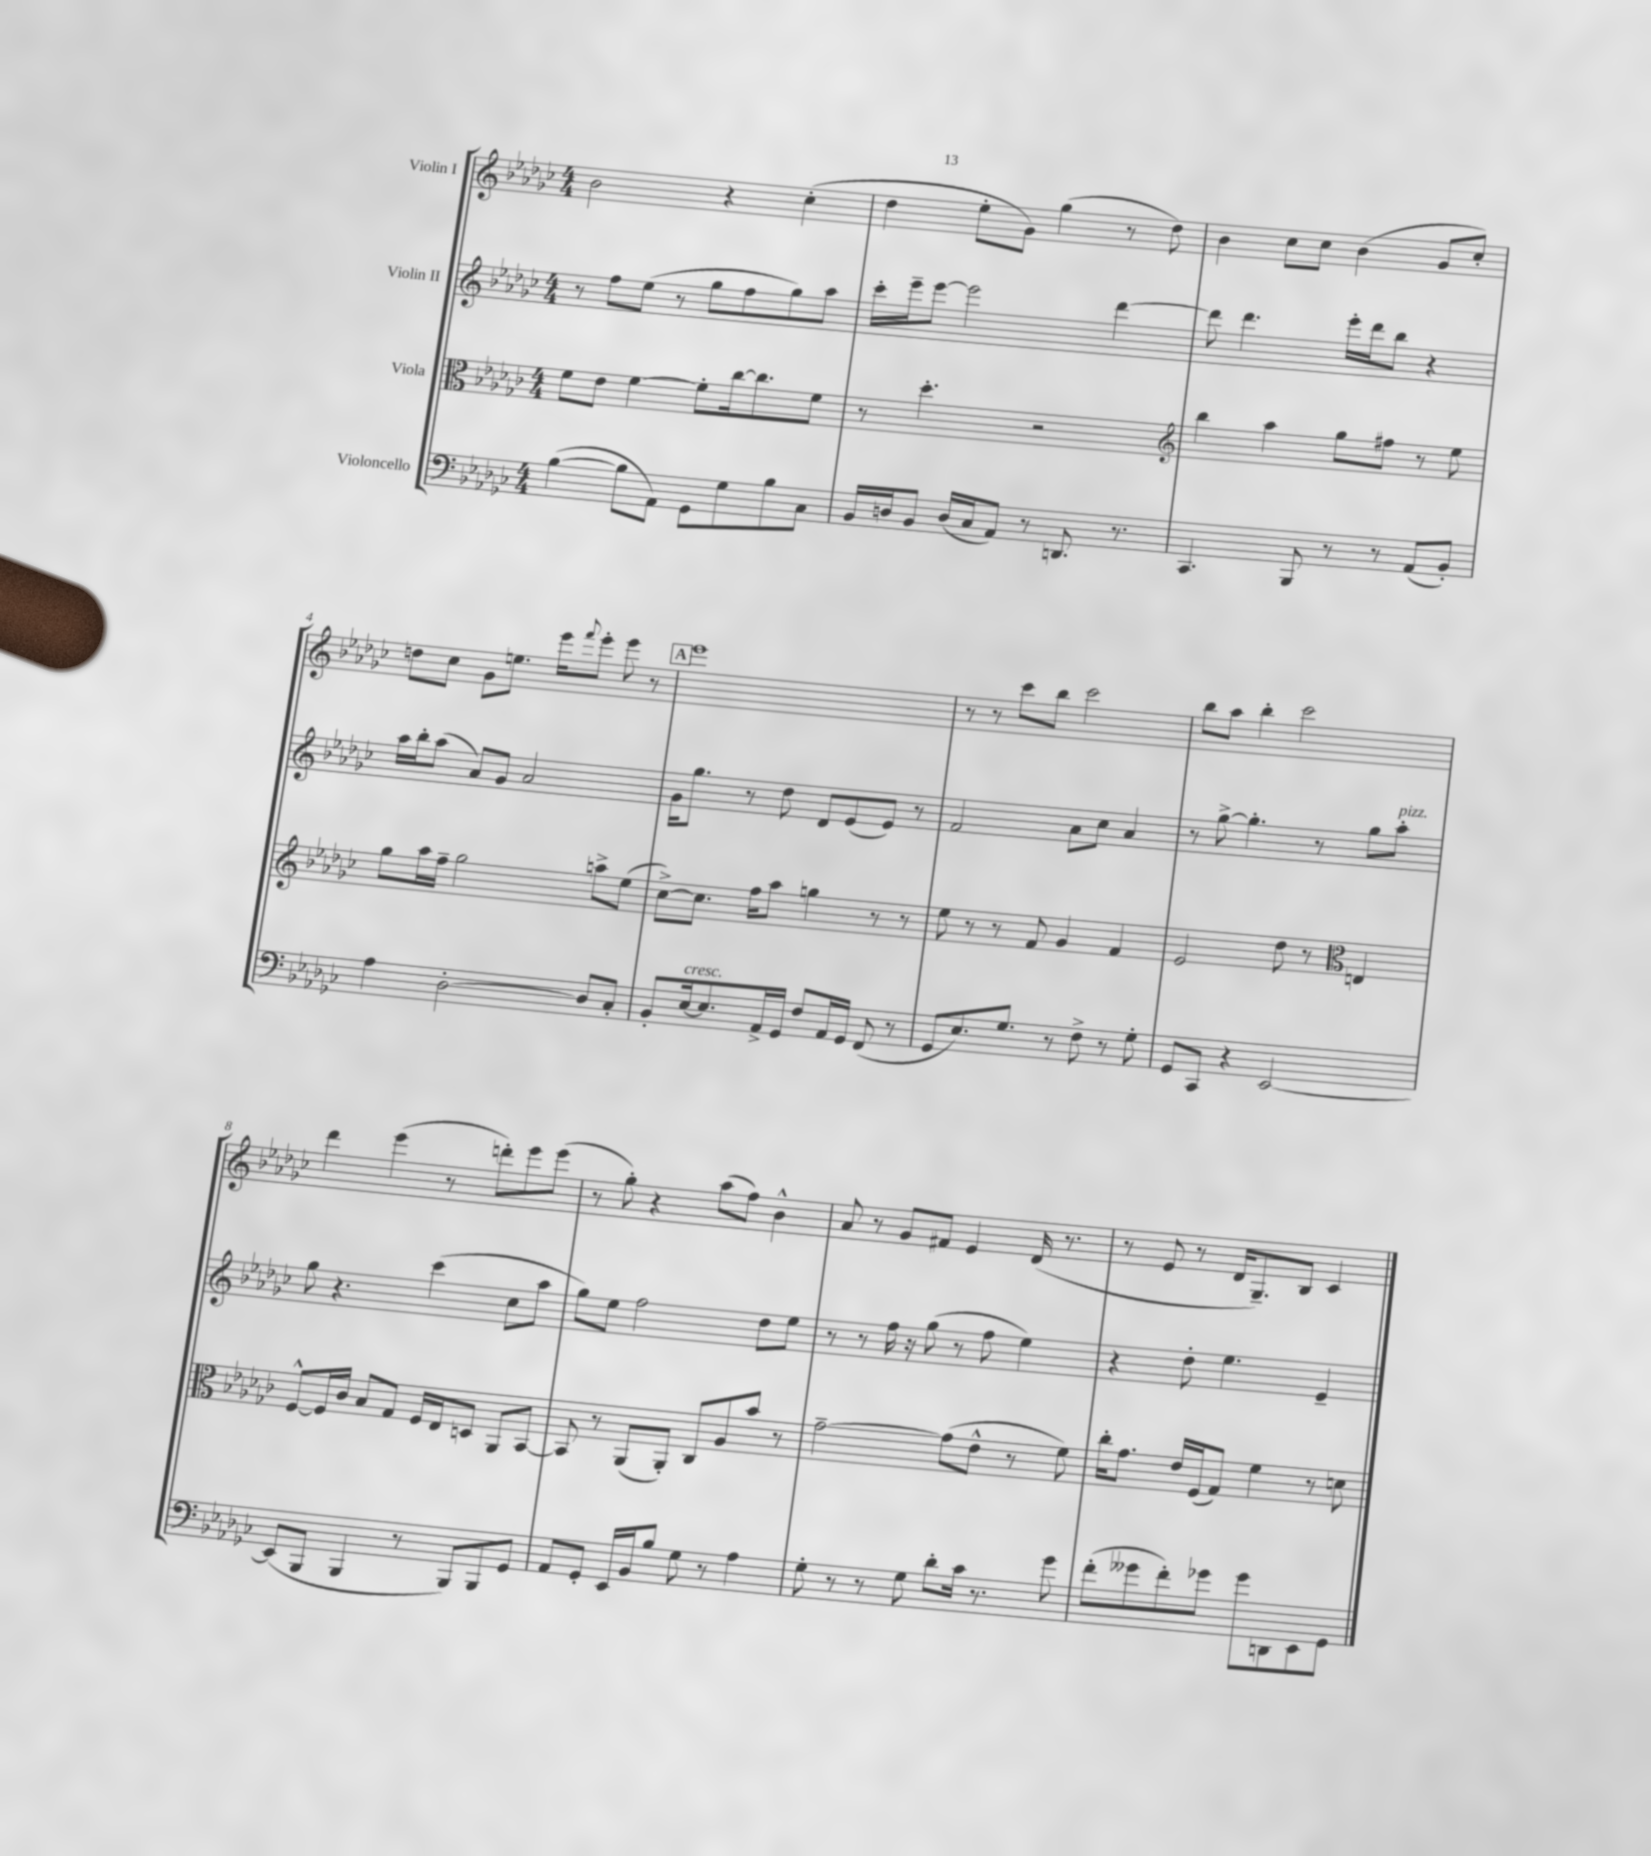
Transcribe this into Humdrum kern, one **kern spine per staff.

**kern	**kern	**kern	**kern
*staff4	*staff3	*staff2	*staff1
*clefF4	*clefC3	*clefG2	*clefG2
*k[b-e-a-d-g-c-]	*k[b-e-a-d-g-c-]	*k[b-e-a-d-g-c-]	*k[b-e-a-d-g-c-]
*M4/4	*M4/4	*M4/4	*M4/4
([4B-	8f	8r	2b-
.	8e-	8ff	.
8B-]	[4f	(8ee-	.
8AA-)	.	8r	.
8GG-	8f']	8gg-	4r
8G-	[16cc-	8ff	.
.	8.cc-]	.	.
8B-	.	8gg-)	(4cc-'
8C-	8f	8aa-	.
=	=	=	=
16BB-	8r	16ccc-'	4dd-
16D	.	16eee-~	.
8BB-	4.dd-'	[8eee-	.
(16D	.	2eee-]	8ee-'
16C-	.	.	.
8AA-)	.	.	8g-)
8r	2r	.	(4gg-
8.DD	.	.	.
.	.	[4ddd-	8r
8.r	.	.	.
.	.	.	8dd-)
=	=	=	=
*	*clefG2	*	*
4.CC-	4bb-	8ddd-]	4b-
.	.	4.ddd-	.
.	4aa-	.	8cc-
8BBB-	.	.	8cc-
8r	8gg-	16eee-'	(4b-
.	.	16ddd-	.
8r	8ff#	8bb-	.
(8AA-	8r	4r	8g-
8BB-')	8ee-	.	8cc-')
=	=	=	=
4A-	8gg-	16aa-	8dd
.	.	16bb-'	.
.	16aa-	(8aa-	8cc-
.	16ff~	.	.
[2D-'	2gg-	8a-)	8g-
.	.	8g-	8.ee
.	.	2a-	.
.	.	.	16eee-
.	.	.	8qqfff
.	.	.	8eee-'
8D-]	8aa^	.	8eee-
8C-'	(8ee-	.	8r
=	=	=	=
8BB-'	[8cc-^)	16g-	1eee-
.	.	8.gg-	.
[16E-	8.cc-]	.	.
8.E-]	.	.	.
.	.	8r	.
.	16ff	.	.
16AA-^	8aa-	8dd-	.
16GG-	.	.	.
8F	4gg	8d-	.
16AA-	.	(8e-	.
16GG-	.	.	.
(8FF	8r	8e-)	.
8r	8r	8r	.
=	=	=	=
8GG-	8ee-	2f	8r
8.E-)	8r	.	8r
.	8r	.	8ccc-
8.G-	.	.	.
.	8f	.	8bb-
8r	4g-	8a-	2ccc-
8F^	.	8cc-	.
8r	4f	4a-	.
8G-'	.	.	.
=	=	=	=
8GG-	2e-	8r	8bb-
8CC-	.	[8gg-^	8aa-
4r	.	4.gg-']	4bb-'
[2EE-	8dd-	.	2ccc-
.	8r	8r	.
*	*clefC3	*	*
.	4E	8gg-	.
.	.	8aa-'	.
=	=	=	=
(8EE-]	[8F^^	8gg-	4ddd-
8BBB-	16F]	4.r	.
.	16c-	.	.
4BBB-	8B-	.	(4eee-
.	8G-	.	.
8r	16F	(4ccc-	8r
.	16E-	.	.
8BBB-)	8D	.	8ddd')
8BBB-	8AA-	8cc-	8eee-
8GG-	[8BB-	8aa-	(8eee-
=	=	=	=
8AA-	8BB-]	8gg-)	8r
8GG-'	8r	8ee-	8gg-')
16EE-	(8AA-	2ff	4r
16BB-	.	.	.
8B-	8AA-')	.	.
8G-	8C-	.	(8aa-
8r	8A-	.	8ff)
4A-	8b-	8dd-	4b-^^
.	8r	8ee-	.
=	=	=	=
8G-'	[2g-~	8r	8a-
8r	.	8r	8r
8r	.	16ff	8g-
.	.	16r	.
8G-	.	(8gg-	8f#
8d-'	(8g-]	8r	4e-
16c-	8e-^^	8ff	.
8.r	.	.	.
.	8r	4ee-)	(16d-
.	.	.	8.r
8g-	8f)	.	.
=	=	=	=
(8f'	16cc-'	4r	8r
.	8.g-	.	.
8g--	.	.	8e-
8f')	16e-	8dd-'	8r
.	(16F	.	.
8g-	8G-)	4.ee-	16d-
.	.	.	8.G-~)
8g-	4f	.	.
8DD	.	.	8B-
8EE-	8r	4e-~	4c-
8GG-	8d	.	.
==	==	==	==
*-	*-	*-	*-
